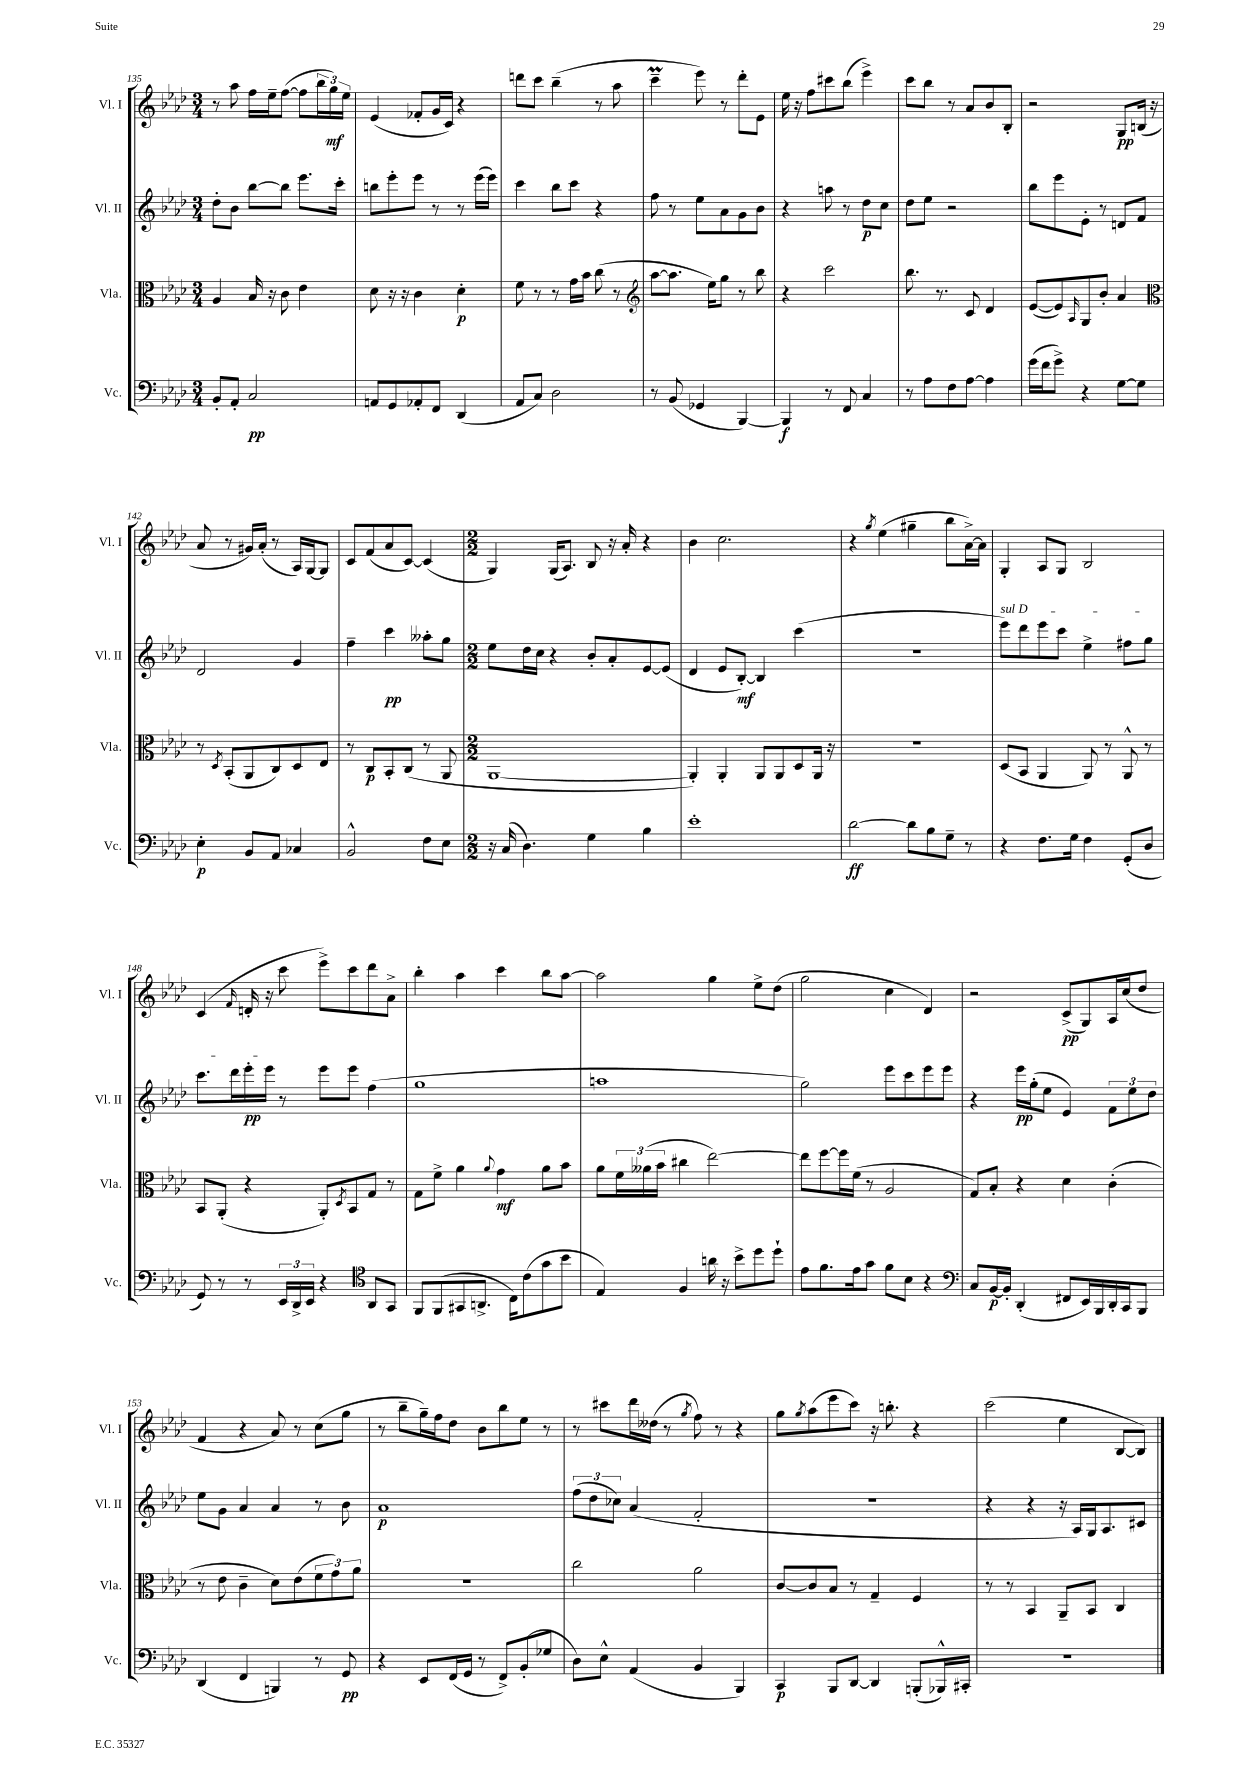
<<
\new StaffGroup <<
\new Staff = "s0" \with { instrumentName = "Vl. I" shortInstrumentName = "Vl. I" } {
    \clef treble \key aes \major \numericTimeSignature \time 3/4
    r8 aes''8 f''16 ees''16-- f''8~( f''8 \tuplet 3/2 { bes''16 g''16\mf) ees''16 } |
    ees'4( fes'8-. g'16 c'16) r4 |
    d'''8 c'''8 bes''4--( r8 aes''8 |
    c'''4--\prall ees'''8) r8 des'''8-. ees'8 |
    ees''16 r16 f''8 cis'''8 bes''8( ees'''4->) |
    c'''8 bes''8 r8 aes'8 bes'8 bes8-. |
    r2 g8\pp b16( r16 |
    aes'8 r8 gis'16) aes'16-.( r8 aes16) g16~ g8 |
    c'8 f'8( aes'8 c'8~) c'4( |
    \numericTimeSignature \time 2/2 g4) g16( aes8.) bes8 r16 aes'16-. r4 |
    bes'4 c''2. |
    r4 \acciaccatura { g''8 } ees''4( gis''4-- bes''8 aes'16~->) aes'16 |
    g4-. aes8 g8 bes2 |
    c'4( \grace { f'16 } d'16-. r16 c'''8 ees'''8->) c'''8 des'''8 aes'8-> |
    bes''4-. aes''4 c'''4 bes''8 aes''8~ |
    aes''2 g''4 ees''8-> des''8( |
    g''2 c''4 des'4) |
    r2 c'8->\pp( g8) aes16 c''16( des''8 |
    f'4 r4 aes'8) r8 c''8( g''8 |
    r8 bes''8-- g''16--) f''16 des''8 bes'8 bes''8 ees''8 r8 |
    r8 cis'''8 des'''16 deses''16( r8 \acciaccatura { g''8 } f''8) r8 r4 |
    g''8 \acciaccatura { g''8 } aes''8( ees'''8 c'''8) r16 b''8.-. r4 |
    c'''2( ees''4 bes8~ bes8) \bar "|." |
}
\new Staff = "s1" \with { instrumentName = "Vl. II" shortInstrumentName = "Vl. II" } {
    \clef treble \key aes \major \numericTimeSignature \time 3/4
    des''8-. bes'8 bes''8~ bes''8 ees'''8. c'''16-. |
    b''8 ees'''8-. ees'''8 r8 r8 ees'''16( ees'''16) |
    c'''4 bes''8 c'''8 r4 |
    f''8 r8 ees''8 aes'8 g'8 bes'8 |
    r4 a''8 r8 des''8\p c''8 |
    des''8 ees''8 r2 |
    bes''8 ees'''8 ees'8-. r8 d'8 f'8 |
    des'2 g'4 |
    f''4-- c'''4\pp aeses''8-. g''8 |
    \numericTimeSignature \time 2/2 ees''8 des''16 c''16 r4 bes'8-. aes'8-. ees'8~ ees'8( |
    des'4 ees'8 bes8~-.\mf) bes4 c'''4( |
    r1 |
    \once \override TextSpanner.bound-details.left.text = \markup { \italic "sul D" } ees'''8\startTextSpan) des'''8 ees'''8 c'''8 ees''4-> fis''8 g''8 |
    c'''8. des'''16 ees'''16-.\pp ees'''16\stopTextSpan r8 ees'''8 ees'''8 f''4( |
    g''1 |
    a''1 |
    g''2) ees'''8 c'''8 ees'''8 ees'''8 |
    r4 ees'''16\pp g''16-.( ees''8 ees'4) \tuplet 3/2 { f'8 ees''8 des''8 } |
    ees''8 g'8 aes'4 aes'4 r8 bes'8 |
    aes'1\p |
    \tuplet 3/2 { f''8( des''8 ces''8) } aes'4( f'2-. |
    R1 |
    r4 r4 r16 aes16) g16 aes8. cis'8 \bar "|." |
}
\new Staff = "s2" \with { instrumentName = "Vla." shortInstrumentName = "Vla." } {
    \clef alto \key aes \major \numericTimeSignature \time 3/4
    aes4 bes16 r16 c'8 ees'4 |
    des'8 r16 r16 c'4 des'4-.\p |
    f'8 r8 r8 g'16 bes'16 c''8( r8 |
    \clef treble aes''8~ aes''8. ees''16) g''8 r8 bes''8 |
    r4 c'''2 |
    bes''8. r8. c'8 des'4 |
    ees'8~( ees'8) \grace { aes16 } g8 bes'8-. aes'4 |
    \clef alto r8 \acciaccatura { des8 } bes,8-.( aes,8 c8) des8 ees8 |
    r8 c8\p bes,8-. c8( r8 aes,8 |
    \numericTimeSignature \time 2/2 aes,1~ |
    aes,4-.) aes,4-. aes,8 aes,8 des8 aes,16 r16 |
    R1 |
    des8( bes,8 aes,4 aes,8) r8 aes,8-^ r8 |
    bes,8 aes,8-.( r4 aes,8-.) \acciaccatura { des8 } bes,8 g8 r8 |
    g8 f'8-> aes'4 \appoggiatura { aes'8 } g'4\mf aes'8 bes'8 |
    aes'8 \tuplet 3/2 { f'16 aeses'16( bes'16 } cis''4 ees''2~) |
    ees''8 f''8~ f''16 f'16( r8 aes2 |
    g8) bes8-. r4 des'4 c'4-.( |
    r8 ees'8 c'4-- des'8) ees'8( \tuplet 3/2 { f'8 g'8) aes'8 } |
    R1 |
    c''2 aes'2 |
    c'8~ c'8 bes8 r8 g4-- f4 |
    r8 r8 bes,4 aes,8-- bes,8 c4 \bar "|." |
}
\new Staff = "s3" \with { instrumentName = "Vc." shortInstrumentName = "Vc." } {
    \clef bass \key aes \major \numericTimeSignature \time 3/4
    bes,8-. aes,8-. c2\pp |
    a,8 g,8 aes,8-. f,8 des,4( |
    aes,8 c8) des2 |
    r8 bes,8( ges,4 bes,,4~) |
    bes,,4\f r8 f,8 c4 |
    r8 aes8 f8 aes8~ aes4 |
    g'16( f'16 g'8->) r4 g8~ g8 |
    ees4-.\p bes,8 aes,8 ces4 |
    bes,2-^ f8 ees8 |
    \numericTimeSignature \time 2/2 r16 c16( des4.) g4 bes4 |
    ees'1-. |
    des'2~\ff des'8 bes8 g8-- r8 |
    r4 f8. g16 f4 g,8-.( des8 |
    g,8) r8 r8 \tuplet 3/2 { ees,16 des,16-> ees,16 } r4 \clef tenor aes,8 g,8 |
    f,8 f,8( gis,8 a,8.-> c16) c'8( g'8 bes'8 |
    ees4) f4 a'16 r16 bes'8-> des''8 des''8-! |
    ees'8 f'8. ees'16 g'8 f'8 bes8 r4 |
    \clef bass c8 bes,16~\p bes,16-. des,4-.( fis,8 ees,16) bes,,16 des,16-. c,16 bes,,8 |
    des,4( f,4 b,,4) r8 g,8\pp |
    r4 ees,8 f,16( g,16 r8 f,8->) bes,8-.( ges8 |
    des8) ees8-^ aes,4( bes,4 bes,,4) |
    c,4\p bes,,8 des,8~ des,4 b,,8-.( bes,,16-^) cis,16-. |
    r1 \bar "|." |
}
>>
>>
\layout { \context { \Score currentBarNumber = #135 } }
